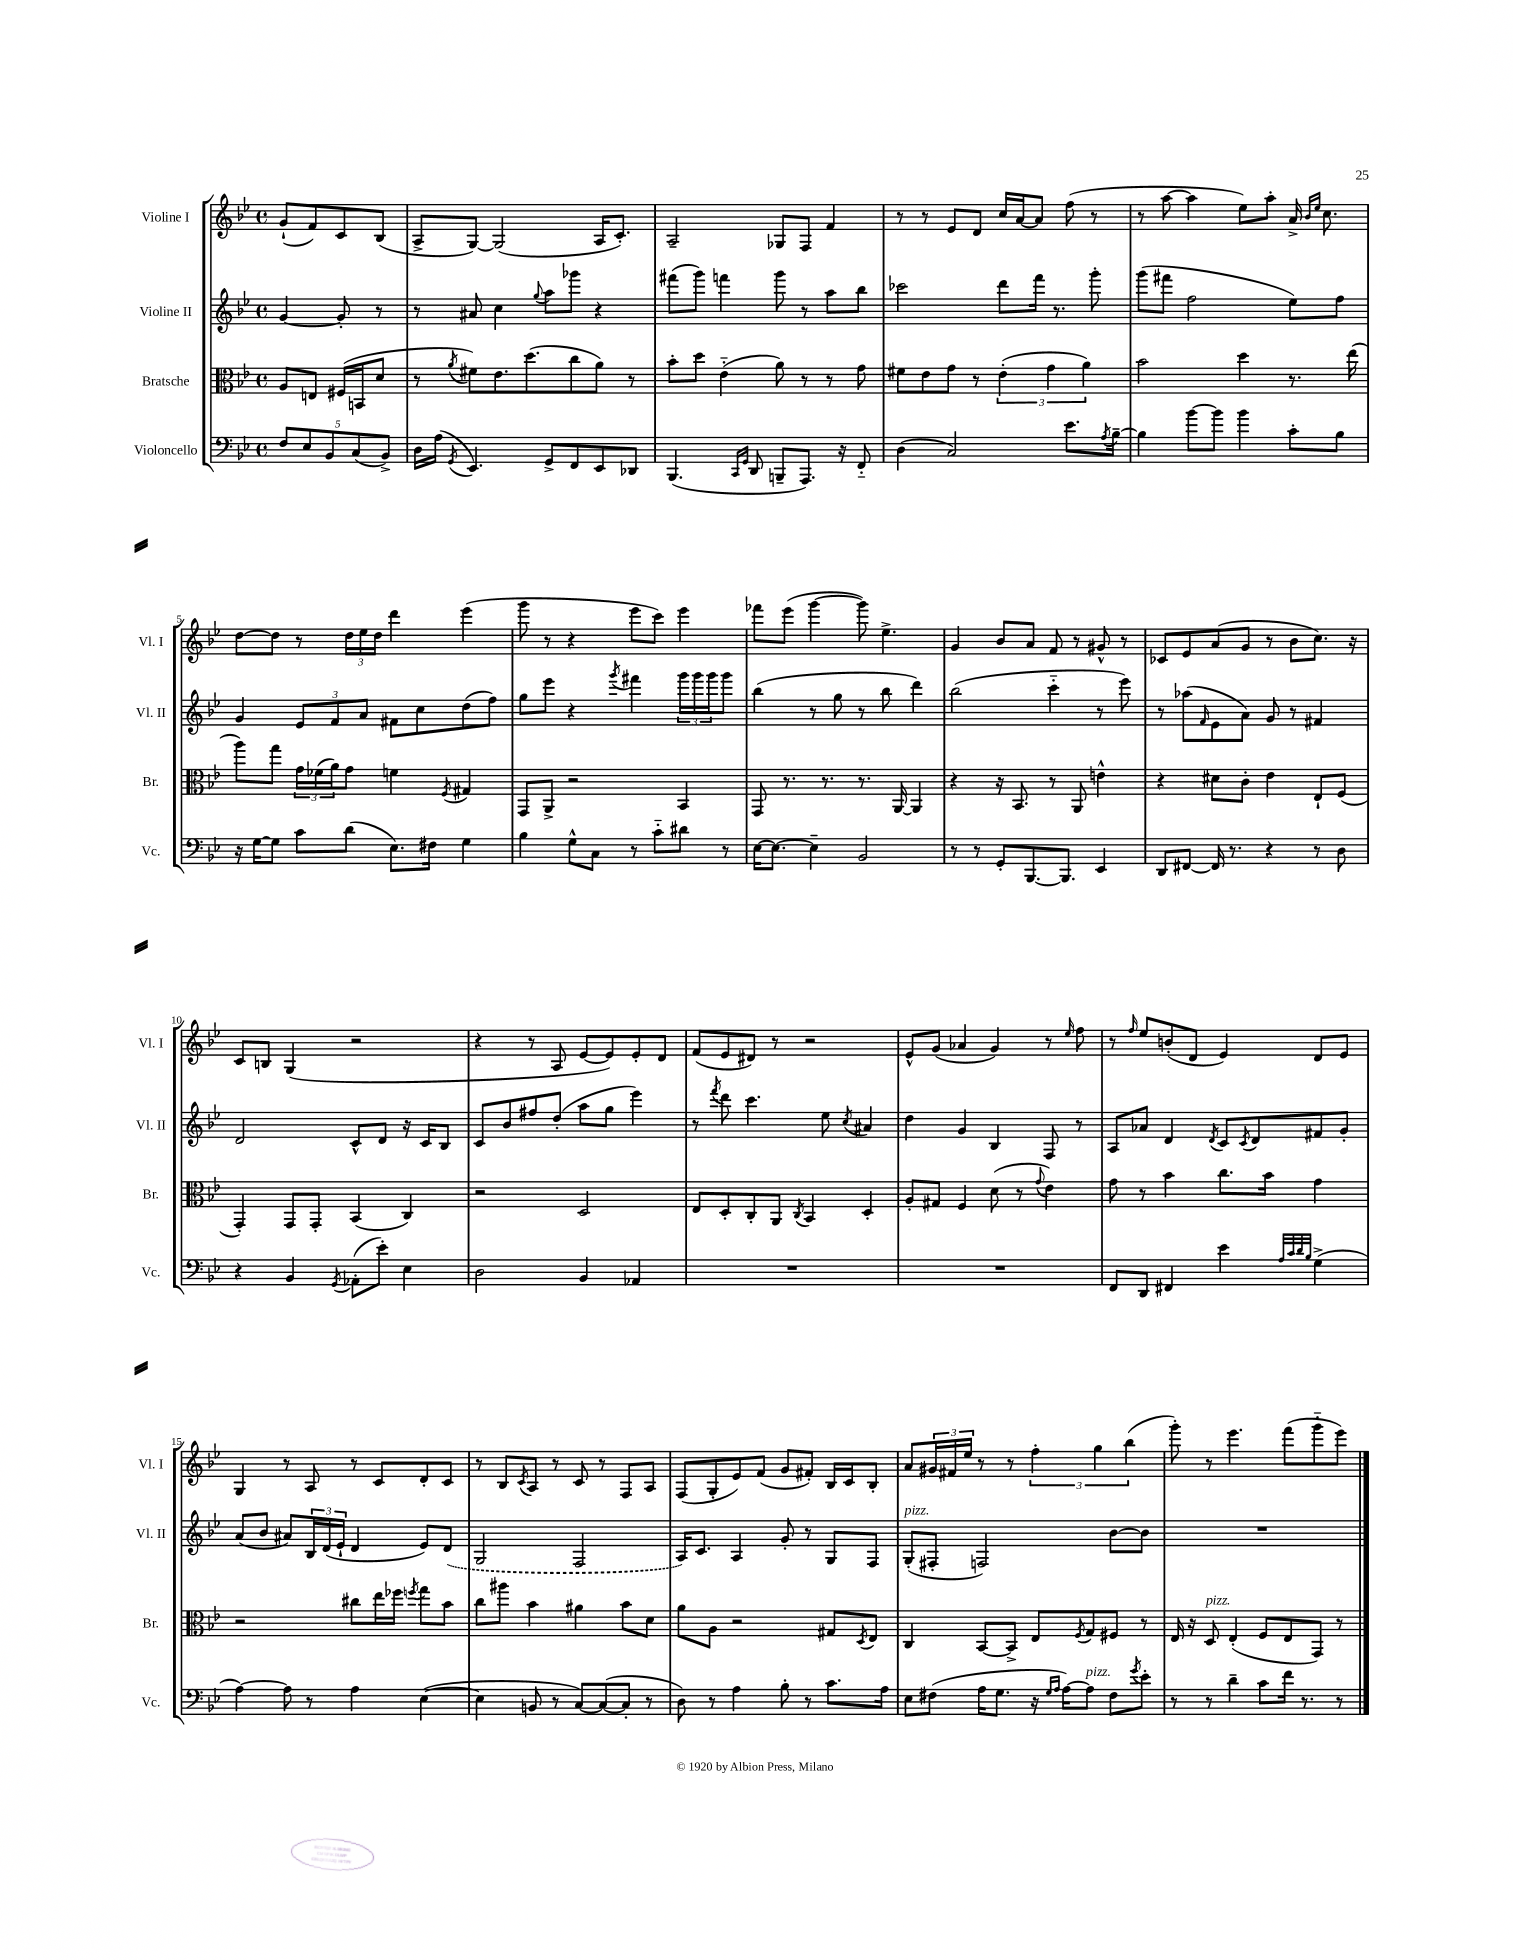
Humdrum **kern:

**kern	**kern	**kern	**kern
*staff4	*staff3	*staff2	*staff1
*clefF4	*clefC3	*clefG2	*clefG2
*k[b-e-]	*k[b-e-]	*k[b-e-]	*k[b-e-]
*M4/4	*M4/4	*M4/4	*M4/4
*met(c)	*met(c)	*met(c)	*met(c)
10F	8A	[4g	(8g`
10E-	.	.	.
.	8E	.	8f)
10BB-	.	.	.
.	(16F#	8g']	8c
(10C	.	.	.
.	16BB	.	.
.	8d	8r	(8B-
10BB-^)	.	.	.
=	=	=	=
16D	8r	8r	8A^
(16A	.	.	.
8qGG	8qa	.	.
4.EE-)	8f#)	8a#	[8G)
.	8.e-	4cc	(2G]
.	(8.dd	.	.
.	.	8qqgg	.
8GG^	.	8aa	.
8FF	8cc	8ggg-	.
8EE-	8a)	4r	16A
.	.	.	8.c')
8DD-	8r	.	.
=	=	=	=
(4.BBB-	8b-'	(8fff#	2A~
.	8dd	8ggg)	.
.	(4e-'~	4fff	.
16qqCC	.	.	.
16qqGG	.	.	.
8DD	.	.	.
8BBB~	8a)	8ggg	8G-
8.AAA)	8r	8r	8F
.	8r	8aa	4f
16r	.	.	.
8FF'~	8g	8bb-	.
=	=	=	=
(4D	8f#	2ccc-	8r
.	8e-	.	8r
2C)	8g	.	8e-
.	8r	.	8d
.	(6e-'	8ddd	16cc
.	.	.	[16a
.	.	16fff	8a]
.	6g	.	.
.	.	8.r	.
8.e-	.	.	(8ff
.	6a)	.	.
.	.	8ggg'	8r
8qA	.	.	.
[16B-~	.	.	.
=	=	=	=
4B-]	2b-	(8ggg	8r
.	.	8fff#	[8aa
[8b-	.	2ff	4aa]
8b-]	.	.	.
4b-	4dd	.	8ee-)
.	.	.	8aa'
8c'	8.r	8ee-)	16a^
.	.	.	16qqb-
.	.	.	16qqee-
.	.	.	8.cc
8B-	.	8ff	.
.	(16ee-	.	.
=	=	=	=
16r	8aa)	4g	[8dd
[16G	.	.	.
8G]	8gg	.	8dd]
8c	24g	12e-	8r
.	(24f-	.	.
.	24a)	12f	.
(8d	8g	.	24dd
.	.	12a	24ee-
.	.	.	24dd
8.E-)	4f	8f#	4ddd
.	.	8cc	.
16F#	.	.	.
.	8qF	.	.
4G	4G#	(8dd	(4eee-
.	.	8ff)	.
=	=	=	=
4B-	8GG	8gg	8ggg
.	8AA^	8eee-	8r
8G^^	2r	4r	4r
8C	.	.	.
.	.	8qggg	.
8r	.	4fff#	8eee-
8c'~	.	.	8ccc)
8d#	4BB-	24ggg	4eee-
.	.	24ggg	.
.	.	24ggg	.
8r	.	8ggg	.
=	=	=	=
[16E-	8GG	(4bb-	8fff-
8.E-_	.	.	.
.	8.r	.	(8eee-
4E-~]	.	8r	[4ggg
.	8.r	.	.
.	.	8gg	.
2BB-	8.r	8r	8ggg])
.	.	8bb-	4.ee-^
.	[16AA	.	.
.	4AA]	4ddd)	.
=	=	=	=
8r	4r	(2bb-	4g
8r	.	.	.
8GG'	16r	.	8b-
.	8.BB-	.	.
[8.BBB-	.	.	8a
.	8r	4ccc'~	8f
8.BBB-]	.	.	.
.	8AA	.	8r
4EE-	4e^^	8r	8g#^^
.	.	8eee-)	8r
=	=	=	=
8DD	4r	8r	8c-
[8FF#	.	(8aa-	8e-
.	.	16qqf	.
16FF#]	8d#	8e-	(8a
8.r	.	.	.
.	8c'	8a)	8g
4r	4e-	8g	8r
.	.	8r	8b-
8r	8E-`	4f#	8.cc)
8D	(8F	.	.
.	.	.	16r
=	=	=	=
4r	4GG')	2d	8c
.	.	.	8B
4BB-	8GG	.	(4G
.	8GG'	.	.
8qGG	.	.	.
(8AA-'	(4BB-	8c^^	2r
8e-')	.	8d	.
4E-	4C)	16r	.
.	.	16c	.
.	.	8B-	.
=	=	=	=
2D	2r	8c	4r
.	.	8b-	.
.	.	8ff#	8r
.	.	(8dd'	8A
4BB-	2D	8aa	[8e-
.	.	8gg	8e-])
4AA-	.	4eee-)	8e-'
.	.	.	8d
=	=	=	=
1r	8E-	8r	(8f
.	.	8qfff	.
.	8D'	8ddd	8e-
.	8C'	4.ccc	8d#)
.	8AA	.	8r
.	8qC	.	.
.	4BB-	.	2r
.	.	8ee-	.
.	.	8qcc	.
.	4D'	4a#	.
=	=	=	=
1r	8A'	4dd	8e-^^
.	8G#	.	(8g
.	4F	4g	4a-
.	(8d	4B-	4g)
.	8r	.	.
.	8qqg	.	.
.	4e-)	8F	8r
.	.	.	16qqee-
.	.	8r	8ff
=	=	=	=
8FF	8g	8A	8r
.	.	.	16qqff
8DD	8r	8a-	8ee-
4FF#	4b-	4d	(8b'
.	.	.	8d
.	.	8qd	.
4e-	8.cc	8c	4e-)
.	.	8qc	.
.	.	8d	.
.	16b-	.	.
32qqA	.	.	.
32qqc	.	.	.
32qqd	.	.	.
32qqB-	.	.	.
(4G^	4g	8f#	8d
.	.	8g'	8e-
=	=	=	=
[4A)	2r	(8a	4G
.	.	8b-	.
8A]	.	8a#)	8r
8r	.	24B-	8A
.	.	(24d	.
.	.	24e-`	.
4A	8cc#	4d	8r
.	16ee-	.	8c
.	16ff-	.	.
.	8qff	.	.
([4E-	8gg	8e-)	8d'
.	8b-	(8d	8c
=	=	=	=
4E-]	8cc	2G	8r
.	8aa#	.	8B-
.	.	.	8qc
8BB	4b-	.	8A
8r	.	.	8r
[8C)	4a#	2F	8c
(8C_	.	.	8r
8C']	8b-	.	8F
8r	8d	.	8A
=	=	=	=
8D)	8a	16A)	(8F
.	.	8.c	.
8r	8A	.	8G'
4A	2r	4A	8e-)
.	.	.	(8f
8B-'	.	8g'	8g
8r	.	8r	8f#')
8.c	8G#	8G	16B-
.	.	.	16c
.	8qD	.	.
.	8E-	8F	8B-'
16A	.	.	.
=	=	=	=
8E-	4C	(8G'	8a
(8F#	.	8F#'	24g#
.	.	.	24f#
.	.	.	24ee-
16A	[8BB-	2F)	8r
8.G	.	.	.
.	8BB-^]	.	8r
16r	8E-	.	6ff'
16qqG	.	.	.
16qqA	.	.	.
[16A)	.	.	.
.	8qF	.	.
8A]	8G	.	.
.	.	.	6gg
8F#	8F#	[8b-	.
.	.	.	(6bb-
8qg	.	.	.
8e-'	8r	8b-]	.
=	=	=	=
8r	16E-	1r	8ggg')
.	16r	.	.
8r	8D	.	8r
4d~	(4E-'	.	4.eee-
8c	8F	.	.
16f	8E-	.	(8fff
8.r	.	.	.
.	8GG)	.	8ggg'~
8r	8r	.	8eee-)
==	==	==	==
*-	*-	*-	*-
